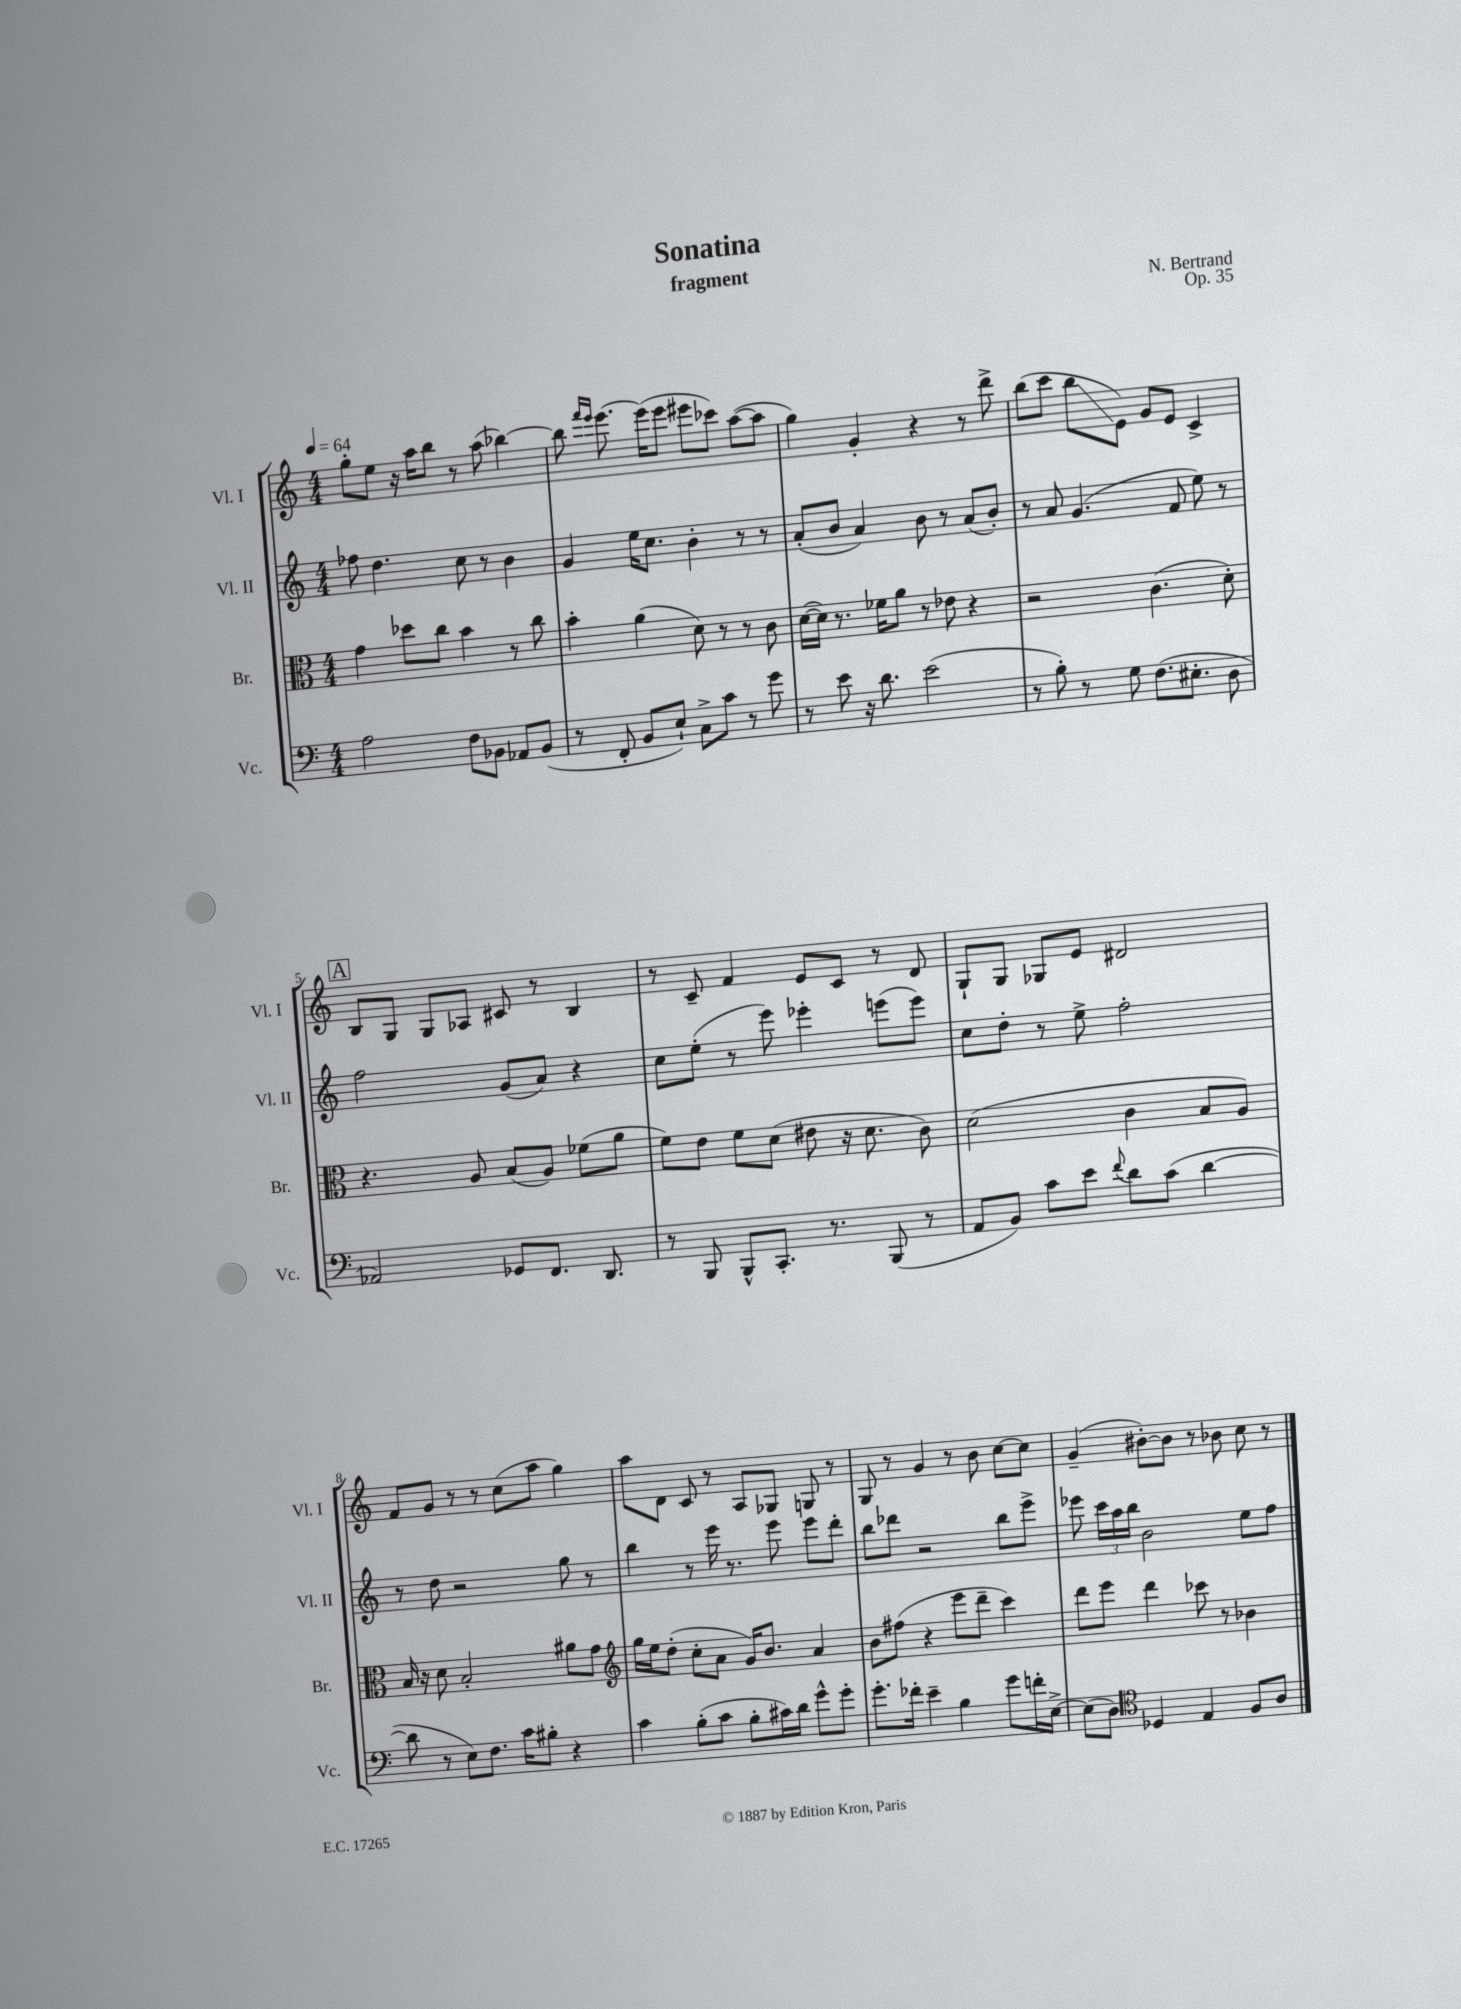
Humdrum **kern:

**kern	**kern	**kern	**kern
*staff4	*staff3	*staff2	*staff1
*clefF4	*clefC3	*clefG2	*clefG2
*k[]	*k[]	*k[]	*k[]
*M4/4	*M4/4	*M4/4	*M4/4
*MM64	*MM64	*MM64	*MM64
2A\	4g\	8ff-\	8gg'\L
.	.	4.dd\	8ee\J
.	8dd-\L	.	16r
.	.	.	16aa\LK
.	8cc\J	.	8bb\J
8F\L	4b\	8cc\	8r
8BB-\J	.	8r	(8aa\
8AA-/L	8r	4b\	[4bb-\)
(8BB-/J	8cc\	.	.
=	=	=	=
8r	4b'\	4g/	8bb-\]
.	.	.	16qqfff/LL
.	.	.	16qqeee/JJ
8FF'/	.	.	[8.eee\
8BB/L	(4a\	16ee\LK	.
.	.	8.cc\J	(16eee\]LK
8E`/J)	.	.	8eee\J
8C^\L	8d\)	4b'\	8eee#\L
8c\J	8r	.	8ccc-\J)
8r	8r	8r	([8aa\L
8g\	8c\	8r	8aa\]J
=	=	=	=
8r	([16d\LL	(8a'/L	4gg\)
.	16d\]JJ)	.	.
8e\	8.r	8b/J	.
16r	.	4a/)	4g'/
8.d\	16f-\LK	.	.
.	8a\J	.	.
(2e\	8r	8b\	4r
.	8e-\	8r	.
.	4r	(8a/L	8r
.	.	8b'/J)	8ddd^\
=	=	=	=
8r	2r	8r	(8bb\L
8B'\)	.	8a/	8ccc\J
8r	.	(4.g/	8bb\L
8G\	.	.	8e\J)
(8.F\L	(4.c\	.	8g/L
.	.	8f/	8e/J
8.E#'\J	.	.	.
.	.	8ee\)	4c^/
8D\	8d'\)	8r	.
=	=	=	=
2AA-/)	4.r	2ff\	8B/L
.	.	.	8G/J
.	.	.	8G/L
.	8A/	.	8A-/J
8GG-/L	(8B/L	(8g/L	8c#/
8.FF/J	8A/J)	8a/J)	8r
.	(8f-\L	4r	4B/
8.DD/	.	.	.
.	8a\J	.	.
=	=	=	=
8r	8f\L)	8cc\L	8r
8BBB/	8e\J	(8ee'\J	8c~/
8BBB^^/L	8f\L	8r	4f/
8.CC'/J	(8d\J	8eee\)	.
.	8e#\	4eee-'\	8e/L
8.r	.	.	.
.	16r	.	8c/J
.	8.d\	.	.
(8BBB/	.	(8eee\L	8r
8r	8c\)	8eee\J)	8d/
=	=	=	=
8AA/L	(2d\	8cc\L	8G`/L
8BB/J)	.	8dd'\J	8G/J
8c\L	.	8r	8G-/L
8e\J	.	8ee^\	8e/J
8qqf/	.	.	.
8d\L	4c\	2ff'\	2d#/
(8c\J	.	.	.
[4d\	8B/L	.	.
.	8A/J)	.	.
=	=	=	=
8d\]	16B/	8r	8f/L
.	16r	.	.
8r	8d\	8dd\	8g/J
8E\L)	2B'/	2r	8r
8.F\J	.	.	8r
.	.	.	(8cc\L
16c\LK	.	.	.
8B#'\J	.	.	8aa\J
4r	8a#\L	8gg\	4gg\)
.	8g\J	8r	.
=	=	=	=
*	*clefG2	*	*
4c\	16gg\LL	4bb\	8aa\L
.	16ee\J	.	.
.	(8dd'\J	.	8d\J
(8B'\L	8cc'\L	8r	8c/
8c\J	8a\J	16eee\	8r
.	.	8.r	.
8B'\L	16g/LK)	.	8A/L
.	8.b/J	.	.
16c#\L)	.	8eee\	8G-/J
16d\JJ	.	.	.
8g^^\L	4a/	8eee\L	8G/
8g'\J	.	8ddd'\J	8r
=	=	=	=
8.g'\L	8b\L	8bb\L	8G/
.	(8ff#\J	8ddd-\J	8r
16f-'\Jk	.	.	.
4e~\	4r	2r	4g/
4B\	8eee\L	.	8r
.	8ddd~\J	.	8b\
8g\L	4ccc\)	8bb\L	[8cc\L
16f'\L	.	8eee^\J	8cc\]J
[16E^\JJ	.	.	.
=	=	=	=
(8E\]L	8ddd\L	8eee-\	(4g~/
8D\J)	8eee\J	24ccc\LL	.
.	.	24aa\	.
.	.	24bb\JJ	.
*clefC4	*	*	*
4D-/	4ddd\	2b\	[8b#'\L)
.	.	.	8b#\]J
4E/	8ccc-\	.	8r
.	8r	.	8b-\
8F/L	4b-\	8ee\L	8cc\
8A/J	.	8ff\J	8r
==	==	==	==
*-	*-	*-	*-
